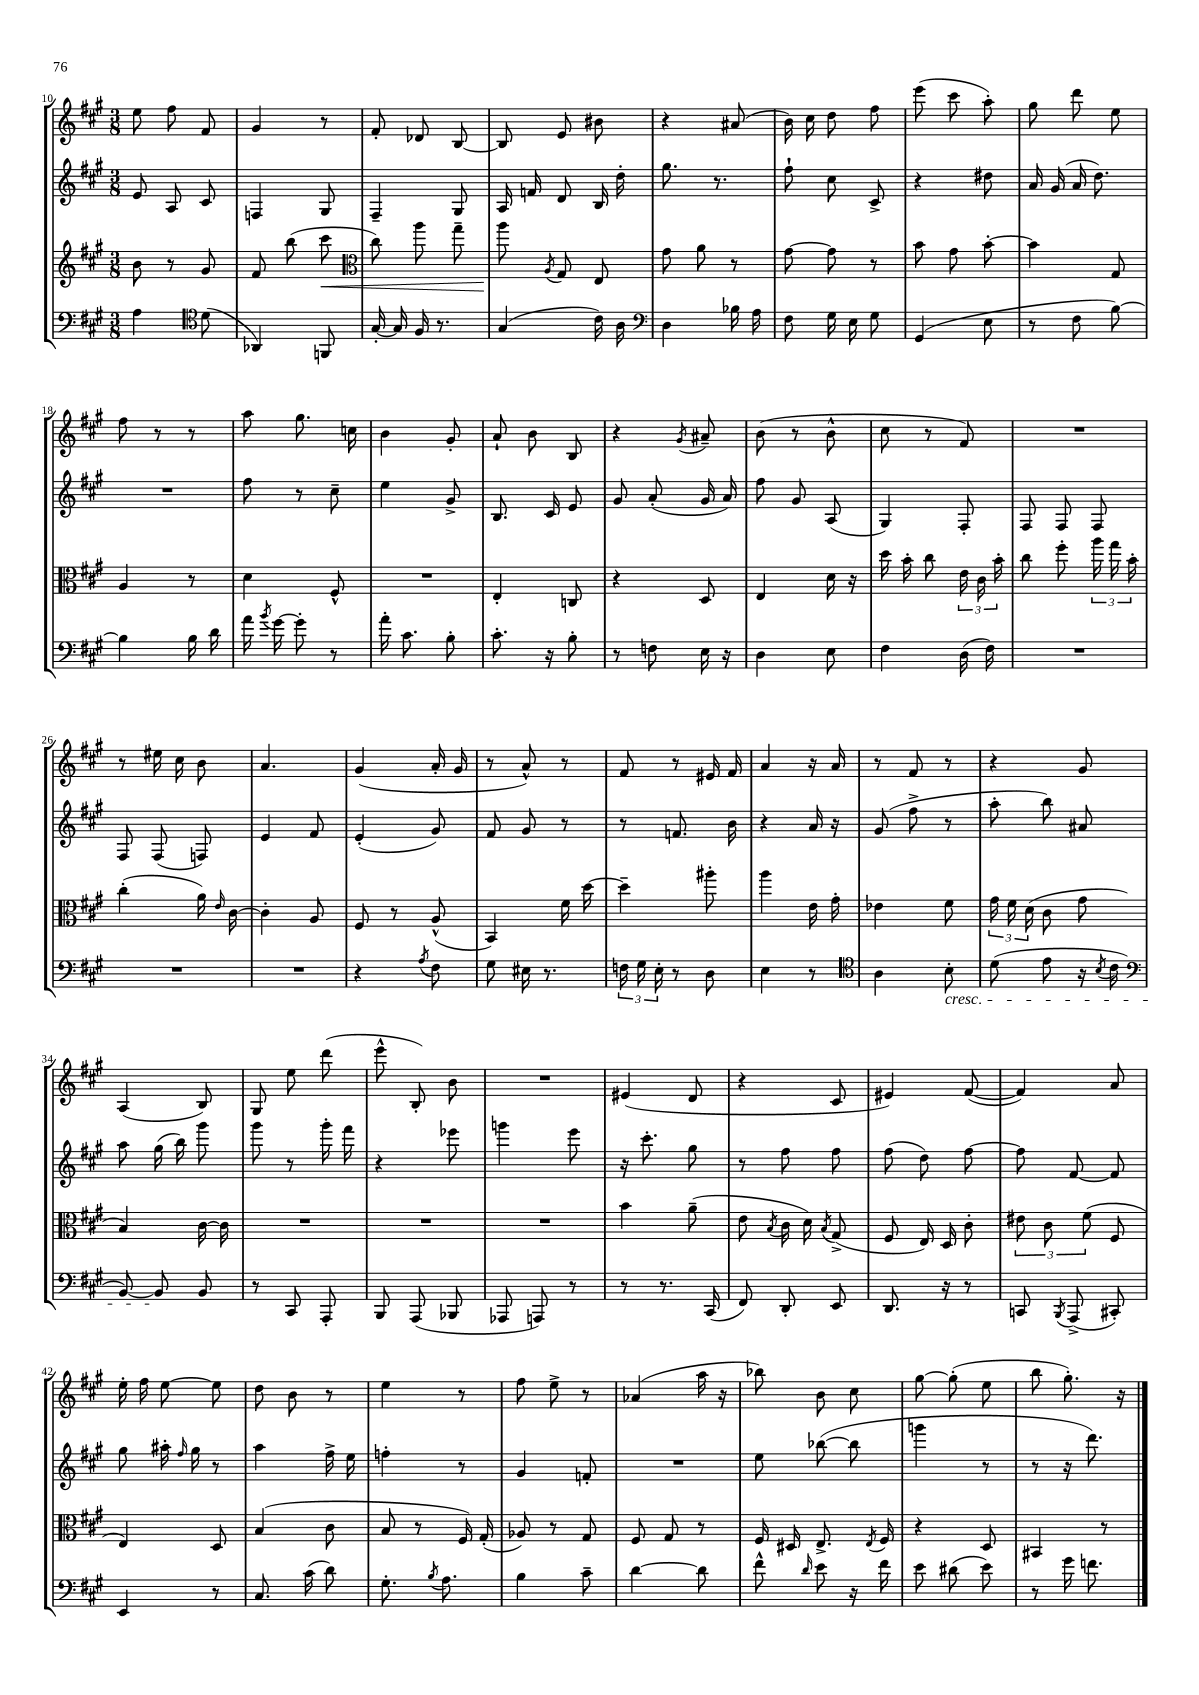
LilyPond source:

<<
\new StaffGroup <<
\new Staff = "s0" {
    \clef treble \key a \major \numericTimeSignature \time 3/8
    \autoBeamOff e''8 fis''8 fis'8 |
    gis'4 r8 |
    fis'8-. des'8 b8~ |
    b8 e'8 bis'8 |
    r4 ais'8( |
    b'16) cis''16 d''8 fis''8 |
    e'''8( cis'''8 a''8-.) |
    gis''8 d'''8 e''8 |
    fis''8 r8 r8 |
    a''8 gis''8. c''16 |
    b'4 gis'8-. |
    a'8-! b'8 b8 |
    r4 \acciaccatura { gis'8 } ais'8-- |
    b'8( r8 b'8-^ |
    cis''8 r8 fis'8) |
    R4. |
    r8 eis''16 cis''16 b'8 |
    a'4. |
    gis'4( a'16-. gis'16 |
    r8 a'8-^) r8 |
    fis'8 r8 eis'16 fis'16 |
    a'4 r16 a'16 |
    r8 fis'8 r8 |
    r4 gis'8 |
    a4( b8) |
    gis8 e''8 d'''8( |
    e'''8-^ b8-.) b'8 |
    R4. |
    eis'4( d'8 |
    r4 cis'8 |
    eis'4) fis'8~( |
    fis'4) a'8 |
    e''16-. fis''16 e''8~ e''8 |
    d''8 b'8 r8 |
    e''4 r8 |
    fis''8 e''8-> r8 |
    aes'4( a''16 r16 |
    bes''8) b'8 cis''8 |
    gis''8~ gis''8-.( e''8 |
    b''8 gis''8.-.) r16 \bar "|." |
}
\new Staff = "s1" {
    \clef treble \key a \major \numericTimeSignature \time 3/8
    \autoBeamOff e'8 a8 cis'8 |
    f4 gis8 |
    fis4-- gis8 |
    a16 f'16 d'8 b16 d''16-. |
    gis''8. r8. |
    fis''8-! cis''8 cis'8-> |
    r4 dis''8 |
    a'16 gis'16( a'16 d''8.) |
    R4. |
    fis''8 r8 cis''8-- |
    e''4 gis'8-> |
    b8. cis'16 e'8 |
    gis'8 a'8-.( gis'16 a'16) |
    fis''8 gis'8 a8( |
    gis4) fis8-. |
    fis8 fis8 fis8 |
    fis8 fis8( f8) |
    e'4 fis'8 |
    e'4-.( gis'8) |
    fis'8 gis'8 r8 |
    r8 f'8. b'16 |
    r4 a'16 r16 |
    gis'8( fis''8-> r8 |
    a''8-. b''8) ais'8 |
    a''8 gis''16( b''16) gis'''8 |
    gis'''8 r8 gis'''16-. fis'''16 |
    r4 ees'''8 |
    g'''4 e'''8 |
    r16 cis'''8.-. gis''8 |
    r8 fis''8 fis''8 |
    fis''8( d''8) fis''8~ |
    fis''8 fis'8~ fis'8 |
    gis''8 ais''16-. \grace { fis''16 } gis''16 r8 |
    a''4 fis''16-> e''16 |
    f''4-. r8 |
    gis'4 f'8-. |
    R4. |
    e''8 bes''8~( bes''8 |
    g'''4 r8 |
    r8 r16 d'''8.) \bar "|." |
}
\new Staff = "s2" {
    \clef treble \key a \major \numericTimeSignature \time 3/8
    \autoBeamOff b'8 r8 gis'8 |
    fis'8 b''8( cis'''8\< |
    \clef alto cis''8) a''8 gis''8-- |
    a''8\! \acciaccatura { a8 } gis8 e8 |
    gis'8 a'8 r8 |
    gis'8~ gis'8 r8 |
    b'8 gis'8 b'8~-. |
    b'4 gis8 |
    a4 r8 |
    d'4 fis8-^ |
    R4. |
    e4-. c8 |
    r4 d8 |
    e4 d'16 r16 |
    d''16 b'16-. cis''8 \tuplet 3/2 { e'16 cis'16 b'16-. } |
    cis''8 fis''8-. \tuplet 3/2 { a''16 gis''16 b'16-. } |
    cis''4-.( a'16) \grace { e'16 } cis'16~ |
    cis'4-. a8 |
    fis8 r8 a8-^( |
    b,4) fis'16 d''16~ |
    d''4-- ais''8-. |
    a''4 e'16 gis'16-. |
    ees'4 fis'8 |
    \tuplet 3/2 { gis'16 fis'16 d'16( } cis'8 gis'8 |
    b4) cis'16~ cis'16 |
    R4. |
    R4. |
    R4. |
    b'4 a'8--( |
    e'8 \acciaccatura { b8 } cis'16 d'16) \acciaccatura { b8 } gis8->( |
    fis8 e16) d16 cis'8-. |
    \tuplet 3/2 { eis'8 cis'8 fis'8( } fis8 |
    e4) d8 |
    b4( cis'8 |
    b8 r8 fis16) gis16-.( |
    aes8) r8 gis8 |
    fis8 gis8 r8 |
    fis16 dis16 e8.-> \acciaccatura { e8 } fis16 |
    r4 d8 |
    bis,4 r8 \bar "|." |
}
\new Staff = "s3" {
    \clef bass \key a \major \numericTimeSignature \time 3/8
    \autoBeamOff a4 \clef tenor d'8( |
    aes,4) f,8 |
    gis16~-. gis16 fis16 r8. |
    gis4( cis'16) a16 |
    \clef bass d4 bes16 a16 |
    fis8 gis16 e16 gis8 |
    gis,4( e8 |
    r8 fis8 b8~) |
    b4 b16 d'16 |
    a'16 \acciaccatura { b'8 } gis'16~ gis'8-. r8 |
    a'16-. cis'8. b8-. |
    cis'8.-. r16 b8-. |
    r8 f8 e16 r16 |
    d4 e8 |
    fis4 d16( fis16) |
    R4. |
    R4. |
    R4. |
    r4 \acciaccatura { a8 } fis8 |
    gis8 eis16 r8. |
    \tuplet 3/2 { f16 gis16 e16-. } r8 d8 |
    e4 r8 |
    \clef tenor a4 b8-.\cresc |
    d'8( e'8 r16 \acciaccatura { b8 } cis'16 |
    \clef bass b,8~) b,8\! b,8 |
    r8 cis,8 a,,8-. |
    b,,8 a,,8( bes,,8 |
    aes,,8 a,,8) r8 |
    r8 r8. cis,16( |
    fis,8) d,8-. e,8 |
    d,8. r16 r8 |
    c,8 \acciaccatura { b,,8 } a,,8->( cis,8-.) |
    e,4 r8 |
    cis8. cis'16( d'8) |
    gis8.-. \acciaccatura { b8 } a8. |
    b4 cis'8-- |
    d'4~ d'8 |
    fis'8-^ \grace { d'16 } e'8 r16 fis'16 |
    e'8 dis'8( e'8) |
    r8 gis'16 f'8. \bar "|." |
}
>>
>>
\layout { \context { \Score currentBarNumber = #10 } }
